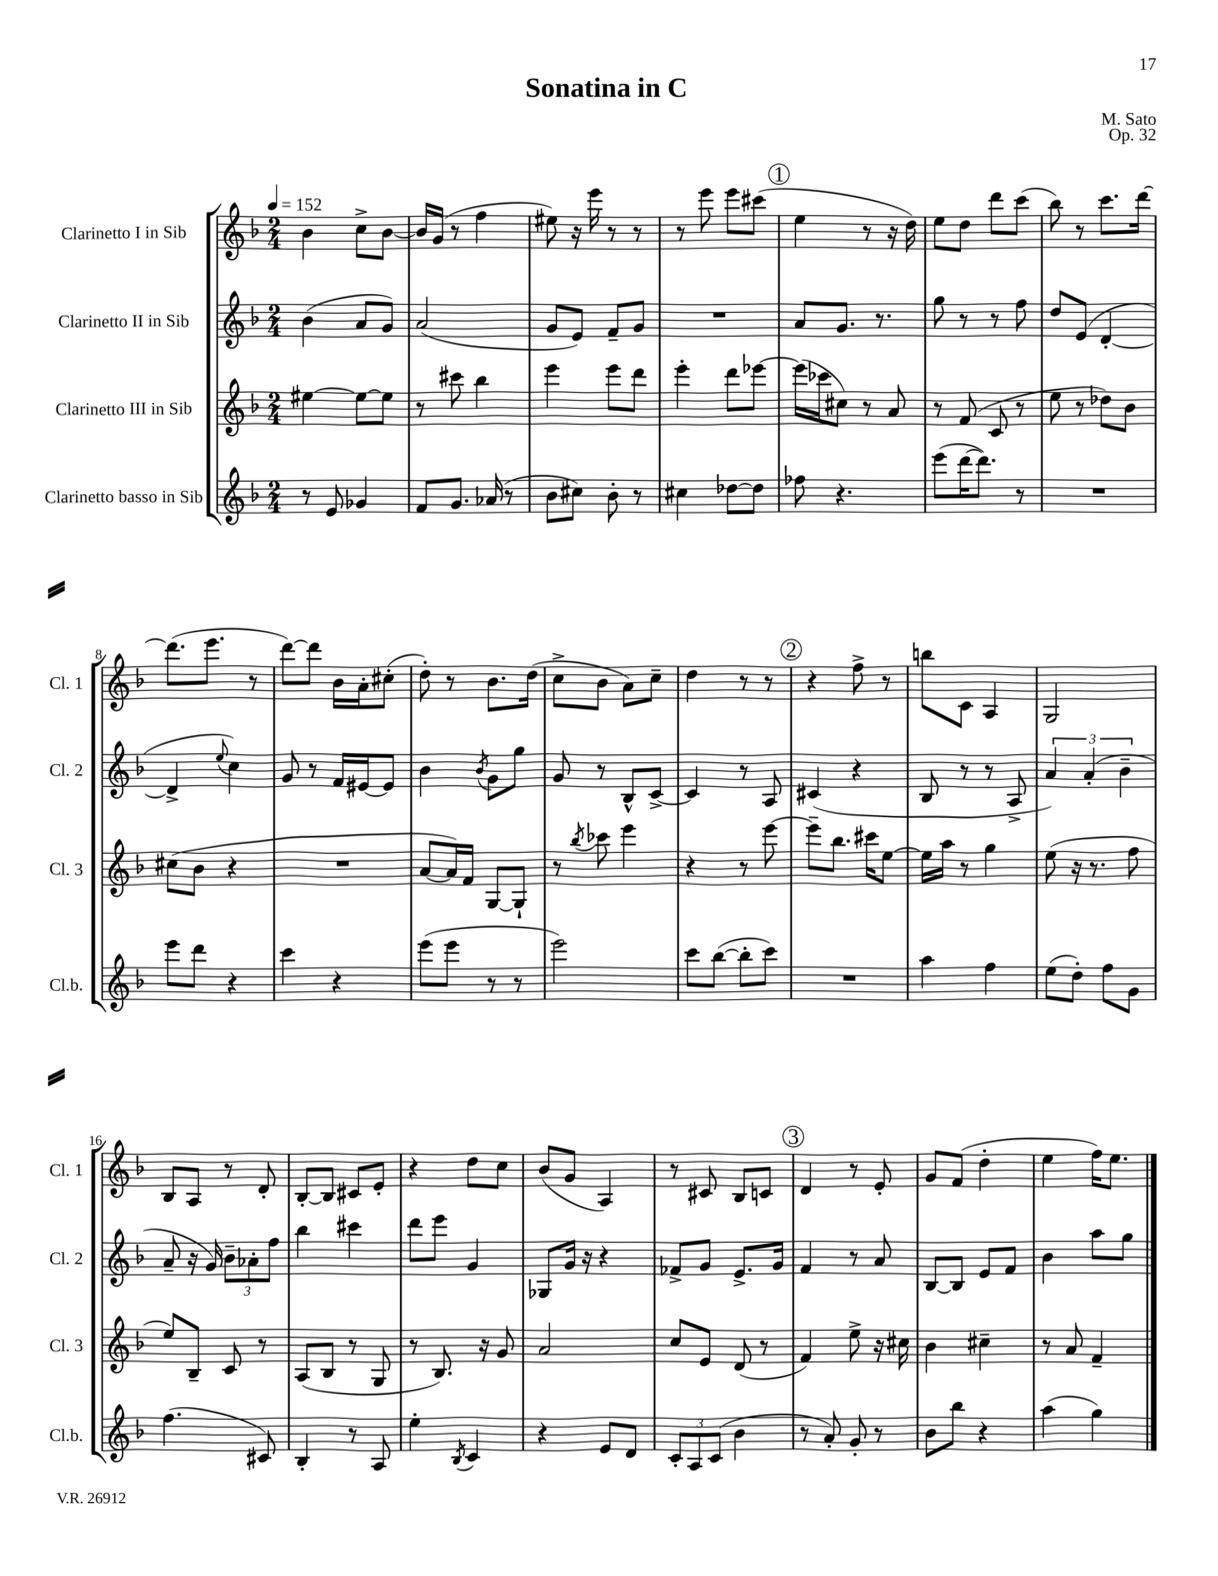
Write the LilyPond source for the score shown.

\header { title = "Sonatina in C" composer = "M. Sato" opus = "Op. 32" }
<<
\new StaffGroup <<
\new Staff = "s0" \with { instrumentName = "Clarinetto I in Sib" shortInstrumentName = "Cl. 1" } {
    \clef treble \key f \major \numericTimeSignature \time 2/4 \tempo 4 = 152
    bes'4 c''8-> bes'8~ |
    bes'16 g'16( r8 f''4 |
    eis''8) r16 e'''16 r8 r8 |
    r8 e'''8 e'''8 cis'''8( |
    \mark \markup { \circle "1" } e''4 r8 r16 d''16) |
    e''8 d''8 d'''8 c'''8( |
    bes''8) r8 c'''8. d'''16~ |
    d'''8.( e'''8. r8 |
    d'''8~) d'''8 bes'16 a'16-. cis''8-.( |
    d''8-.) r8 bes'8. d''16( |
    c''8-> bes'8 a'8) c''8-- |
    d''4 r8 r8 |
    \mark \markup { \circle "2" } r4 f''8-> r8 |
    b''8 c'8 a4 |
    g2 |
    bes8 a8 r8 d'8-. |
    bes8~-. bes8 cis'8 e'8-. |
    r4 d''8 c''8 |
    bes'8( g'8 a4) |
    r8 cis'8 bes8 c'8 |
    \mark \markup { \circle "3" } d'4 r8 e'8-. |
    g'8 f'8( d''4-. |
    e''4 f''16) e''8. \bar "|." |
}
\new Staff = "s1" \with { instrumentName = "Clarinetto II in Sib" shortInstrumentName = "Cl. 2" } {
    \clef treble \key f \major \numericTimeSignature \time 2/4
    bes'4( a'8 g'8) |
    a'2( |
    g'8 e'8) f'8-- g'8 |
    R2 |
    \mark \markup { \circle "1" } a'8 g'8. r8. |
    g''8 r8 r8 f''8 |
    d''8 e'8( d'4~-. |
    d'4-> \appoggiatura { e''8 } c''4) |
    g'8 r8 f'16 eis'16~ eis'8 |
    bes'4 \acciaccatura { bes'8 } g'8 g''8 |
    g'8 r8 bes8-^ c'8~-> |
    c'4 r8 a8 |
    \mark \markup { \circle "2" } cis'4( r4 |
    bes8 r8 r8 a8-> |
    \tuplet 3/2 { a'4) a'4-.( bes'4-- } |
    a'8-- r16 g'16) \tuplet 3/2 { bes'8-- aes'8-. f''8 } |
    bes''4 cis'''4 |
    d'''8 e'''8 g'4 |
    ges8 g'16 r16 r4 |
    fes'8-> g'8 e'8.-> g'16 |
    \mark \markup { \circle "3" } f'4 r8 a'8 |
    bes8~ bes8 e'8 f'8 |
    bes'4 a''8 g''8 \bar "|." |
}
\new Staff = "s2" \with { instrumentName = "Clarinetto III in Sib" shortInstrumentName = "Cl. 3" } {
    \clef treble \key f \major \numericTimeSignature \time 2/4
    eis''4~ eis''8~ eis''8 |
    r8 cis'''8 bes''4 |
    e'''4 e'''8 d'''8 |
    e'''4-. d'''8 ees'''8~ |
    \mark \markup { \circle "1" } ees'''16( ces'''16 cis''8) r8 a'8 |
    r8 f'8( c'8 r8 |
    e''8 r8 des''8) bes'8 |
    cis''8( bes'8 r4 |
    R2 |
    a'8~ a'16) f'16 g8~ g8-! |
    r8 \acciaccatura { bes''8 } ces'''8 e'''4 |
    r4 r8 e'''8~ |
    \mark \markup { \circle "2" } e'''8-- bes''8. cis'''16 e''8~ |
    e''16 a''16 r8 g''4 |
    e''8( r16 r8. f''8 |
    e''8) bes8-- c'8 r8 |
    a8( bes8 r8 g8 |
    r8 bes8.) r16 g'8 |
    a'2 |
    c''8 e'8 d'8( r8 |
    \mark \markup { \circle "3" } f'4) e''8-> r16 cis''16 |
    bes'4 cis''4-- |
    r8 a'8 f'4-- \bar "|." |
}
\new Staff = "s3" \with { instrumentName = "Clarinetto basso in Sib" shortInstrumentName = "Cl.b." } {
    \clef treble \key f \major \numericTimeSignature \time 2/4
    r8 e'8 ges'4 |
    f'8 g'8. aes'16( r8 |
    bes'8 cis''8) bes'8-. r8 |
    cis''4 des''8~ des''8 |
    \mark \markup { \circle "1" } fes''8 r4. |
    e'''8( d'''16~ d'''8.) r8 |
    R2 |
    e'''8 d'''8 r4 |
    c'''4 r4 |
    e'''8( e'''8 r8 r8 |
    e'''2) |
    c'''8 bes''8~( bes''8-. c'''8) |
    \mark \markup { \circle "2" } R2 |
    a''4 f''4 |
    e''8( d''8-.) f''8 g'8 |
    f''4.( cis'8) |
    bes4-. r8 a8 |
    e''4-. \acciaccatura { bes8 } c'4 |
    r4 e'8 d'8 |
    \tuplet 3/2 { c'8-. a8 c'8( } bes'4 |
    \mark \markup { \circle "3" } r8 a'8-.) g'8-. r8 |
    bes'8 bes''8 r4 |
    a''4( g''4) \bar "|." |
}
>>
>>
